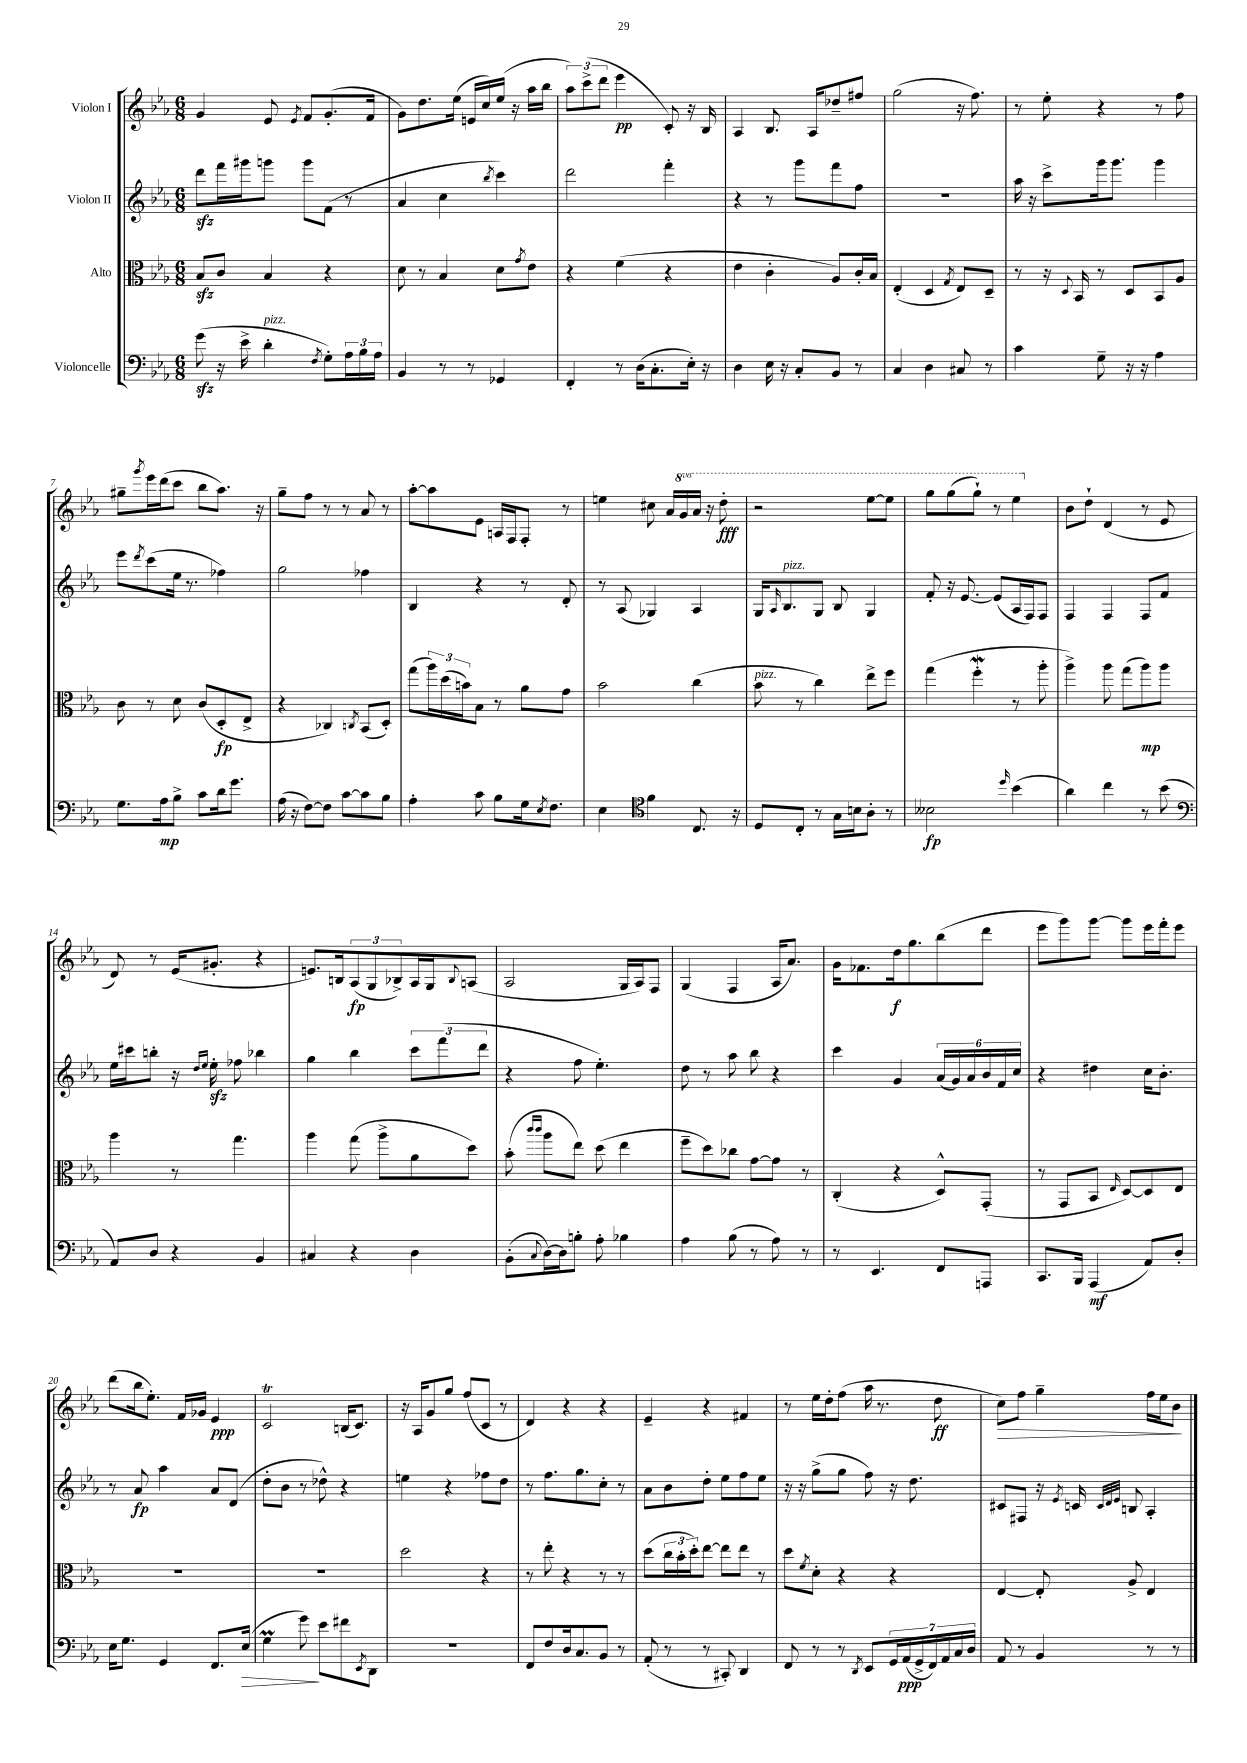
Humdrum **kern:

**kern	**kern	**kern	**kern
*staff4	*staff3	*staff2	*staff1
*clefF4	*clefC3	*clefG2	*clefG2
*k[b-e-a-]	*k[b-e-a-]	*k[b-e-a-]	*k[b-e-a-]
*M6/8	*M6/8	*M6/8	*M6/8
(8g	8B-	8ddd	4g
16r	8c	16fff	.
16e-^	.	16ggg#	.
4d'	4B-	8ggg	8e-
.	.	.	8qe-
.	.	8ggg	8f
8qF	.	.	.
8G')	4r	(8f	(8.g'
24A-	.	8r	.
24B-	.	.	.
.	.	.	16f
24A-	.	.	.
=	=	=	=
4BB-	8d	4a-	8g)
.	8r	.	8.dd
8r	4B-	4cc	.
.	.	.	(16ee-
8r	.	.	16e
.	.	.	16cc)
.	.	8qbb-	.
4GG-	8d	4ccc)	(16ee-
.	.	.	16r
.	8qg	.	.
.	8e-	.	16aa-
.	.	.	16bb-
=	=	=	=
4FF'	4r	2ddd	12aa-)
.	.	.	(12ccc^
.	.	.	12ddd
8r	(4f	.	4eee-
(16D	.	.	.
8.C'	.	.	.
.	4r	4fff'	8c')
16E-')	.	.	16r
16r	.	.	16B-
=	=	=	=
4D	4e-	4r	4A-
16E-	4c'	8r	8.B-
16r	.	.	.
8C'	.	8ggg	.
.	.	.	16A-
8BB-	8A-)	8fff	8dd-~
8r	16c'	8ff	8ff#
.	16B-	.	.
=	=	=	=
4C	(4E-'	2.r	(2gg
4D	4D	.	.
.	8qG	.	.
8C#	8E-)	.	16r
.	.	.	8.ff)
8r	8D~	.	.
=	=	=	=
4c	8r	16aa-	8r
.	.	16r	.
.	16r	8ccc^	8ee-'
.	8qqD	.	.
.	16BB-	.	.
8G~	8r	16ggg	4r
.	.	8.ggg	.
16r	8D	.	.
16r	.	.	.
4A-	8BB-	4ggg	8r
.	8A-	.	8ff
=	=	=	=
8.G	8c	8eee-	8gg#~
.	.	8qddd	8qggg
.	8r	(8ccc	16eee-
16A-	.	.	(16ddd
8B-^	8d	16ee-	8ccc
.	.	8.r	.
8c	(8c	.	8bb-
16d	8D'	4ff-)	8.aa-)
8.g	.	.	.
.	8E-^	.	.
.	.	.	16r
=	=	=	=
(16A-	4r	2gg	8gg~
16r	.	.	.
[8F)	.	.	8ff
8F]	4C-)	.	8r
[8c	.	.	8r
.	8qC	.	.
8c]	(8BB-	4ff-	8a-
8B-	8D')	.	8r
=	=	=	=
4A-'	(8gg	4B-	[8aa-'
.	24aa-)	.	8aa-]
.	(24dd	.	.
.	24b)	.	.
8c	8B-	4r	8e-
8B-	8r	.	16A
.	.	.	16F
16G	8a-	8r	8F'
8qE-	.	.	.
8.F	.	.	.
.	8g	8d'	8r
=	=	=	=
4E-	2b-	8r	4ee
.	.	(8A-	.
*clefC4	*	*	*
4f	.	4G-)	8cc#
.	.	.	16a-
.	.	.	16gg
8.C	(4cc	4A-	16aa-
.	.	.	16r
.	.	.	8ddd'
16r	.	.	.
=	=	=	=
8D	8b-	16G	2r
.	.	16qqA-	.
.	.	8.B-	.
8C'	8r	.	.
8r	4cc)	8G	.
16G	.	8B-	.
16B	.	.	.
8A-'	8ee-^	4G	[8eee-
8r	8ff	.	8eee-]
=	=	=	=
2B--	(4gg	8f'	8ggg
.	.	16r	(8ggg
.	.	[8.e-	.
.	4ff'	.	8ggg`)
.	.	(8e-]	8r
16qqdd	.	.	.
(4b-	8r	16A-	4eee-
.	.	16F)	.
.	8aa-'	8F	.
=	=	=	=
4a-)	4aa-^)	4F	8b-
.	.	.	8dd`
4cc	8aa-	4F	(4d
.	(8gg	.	.
8r	8aa-)	8F	8r
(8b-	8aa-	8f	8e-
=	=	=	=
*clefF4	*	*	*
8AA-)	4aa-	16ee-	8d)
.	.	16ccc#	.
8D	.	8bb'	8r
4r	8r	16r	(16e-
.	.	16qqdd	.
.	.	16qqee-	.
.	.	16ee-'	8.g#'
.	4.gg	8ff-	.
4BB-	.	4bb-	4r
=	=	=	=
4C#	4aa-	4gg	8.e)
.	.	.	16B
4r	(8gg	4bb-	(12A-
.	.	.	12G
.	8aa-^	.	.
.	.	.	12B-^)
4D	8a-	12ccc	16A-
.	.	.	16G
.	.	(12fff	.
.	.	.	8qqB-
.	8dd)	.	(8A
.	.	12ddd	.
=	=	=	=
(8BB-'	(8b-'	4r	2A-
.	16qqccc	.	.
8qqC	16qqccc	.	.
[16D)	8aa-	.	.
16D]	.	.	.
8B'	8ee-)	8ff	.
8A-'	(8dd	4.ee-')	.
4B-	4ee-	.	16G
.	.	.	16A-)
.	.	.	8F
=	=	=	=
4A-	8ff~	8dd	(4G
.	8dd)	8r	.
(8B-	8cc-	8aa-	4F
8r	[8g	8bb-	.
8A-)	8g]	4r	16A-
.	.	.	8.a-)
8r	8r	.	.
=	=	=	=
8r	(4C'	4ccc	16g
.	.	.	8.f-
4.EE-	.	.	.
.	4r	4g	16dd
.	.	.	8.gg
8FF	8D^^)	(24a-	(8bb-
.	.	24g)	.
.	.	24a-	.
8AAA	(8GG'	24b-	8ddd
.	.	24f	.
.	.	24cc	.
=	=	=	=
8.CC	8r	4r	8eee-
.	8GG	.	8ggg)
16BBB-	.	.	.
(4AAA-	8BB-	4dd#	[8ggg
.	16qqE-	.	.
.	[8D)	.	8ggg]
8AA-)	8D]	16cc	16eee-
.	.	8.b-'	16fff'
8D'	8E-	.	8eee-
=	=	=	=
16E-	2.r	8r	(8ddd
8.G	.	.	.
.	.	8a-	16bb-
.	.	.	8.ee-')
4GG	.	4aa-	.
.	.	.	16f
.	.	.	16g-
8.FF	.	8a-	4e-
.	.	(8d	.
(16E-	.	.	.
=	=	=	=
4G	2.r	8dd'	2c
.	.	8b-	.
8g)	.	8r	.
8e-	.	8dd-^^)	.
8f#	.	4r	(16B
.	.	.	8.c)
8qEE-	.	.	.
8DD	.	.	.
=	=	=	=
2.r	2dd	4ee	16r
.	.	.	16A-
.	.	.	8g
.	.	4r	8gg
.	.	.	(8ff
.	4r	8ff-	8c
.	.	8dd	8r
=	=	=	=
8FF	8r	8r	4d)
8F	8ee-'	8.ff	.
16D	4r	.	4r
8.C	.	8.gg	.
8BB-	8r	8cc'	4r
8r	8r	8r	.
=	=	=	=
(8AA-'	(8dd	8a-	4e-~
8r	24cc	8b-	.
.	24b-'	.	.
.	24dd')	.	.
8r	[8ee-	8dd'	4r
8CC#')	8ee-]	8ee-	.
4DD	8ee-	8ff	4f#
.	8r	8ee-	.
=	=	=	=
8FF	8dd	16r	8r
.	.	16r	.
.	8qf	.	.
8r	8d'	(8gg^	16ee-
.	.	.	16dd'
8r	4r	8gg	(8ff
8qDD	.	.	.
8EE-	.	8ff)	16aa-
.	.	.	8.r
28GG	4r	16r	.
(28AA-	.	.	.
.	.	8.dd	.
28GG^	.	.	.
28FF)	.	.	.
.	.	.	8dd
28AA-	.	.	.
28C	.	.	.
28D	.	.	.
=	=	=	=
8AA-	[4E-	8c#	8cc)
8r	.	8F#	8ff
4BB-	8E-']	16r	4gg~
.	.	8qe-	.
.	.	16c	.
.	.	32qqc	.
.	.	32qqd	.
.	.	32qqe-	.
.	8A-^	8B	.
8r	4E-	4A-'	16ff
.	.	.	16ee-
8r	.	.	8b-
==	==	==	==
*-	*-	*-	*-
